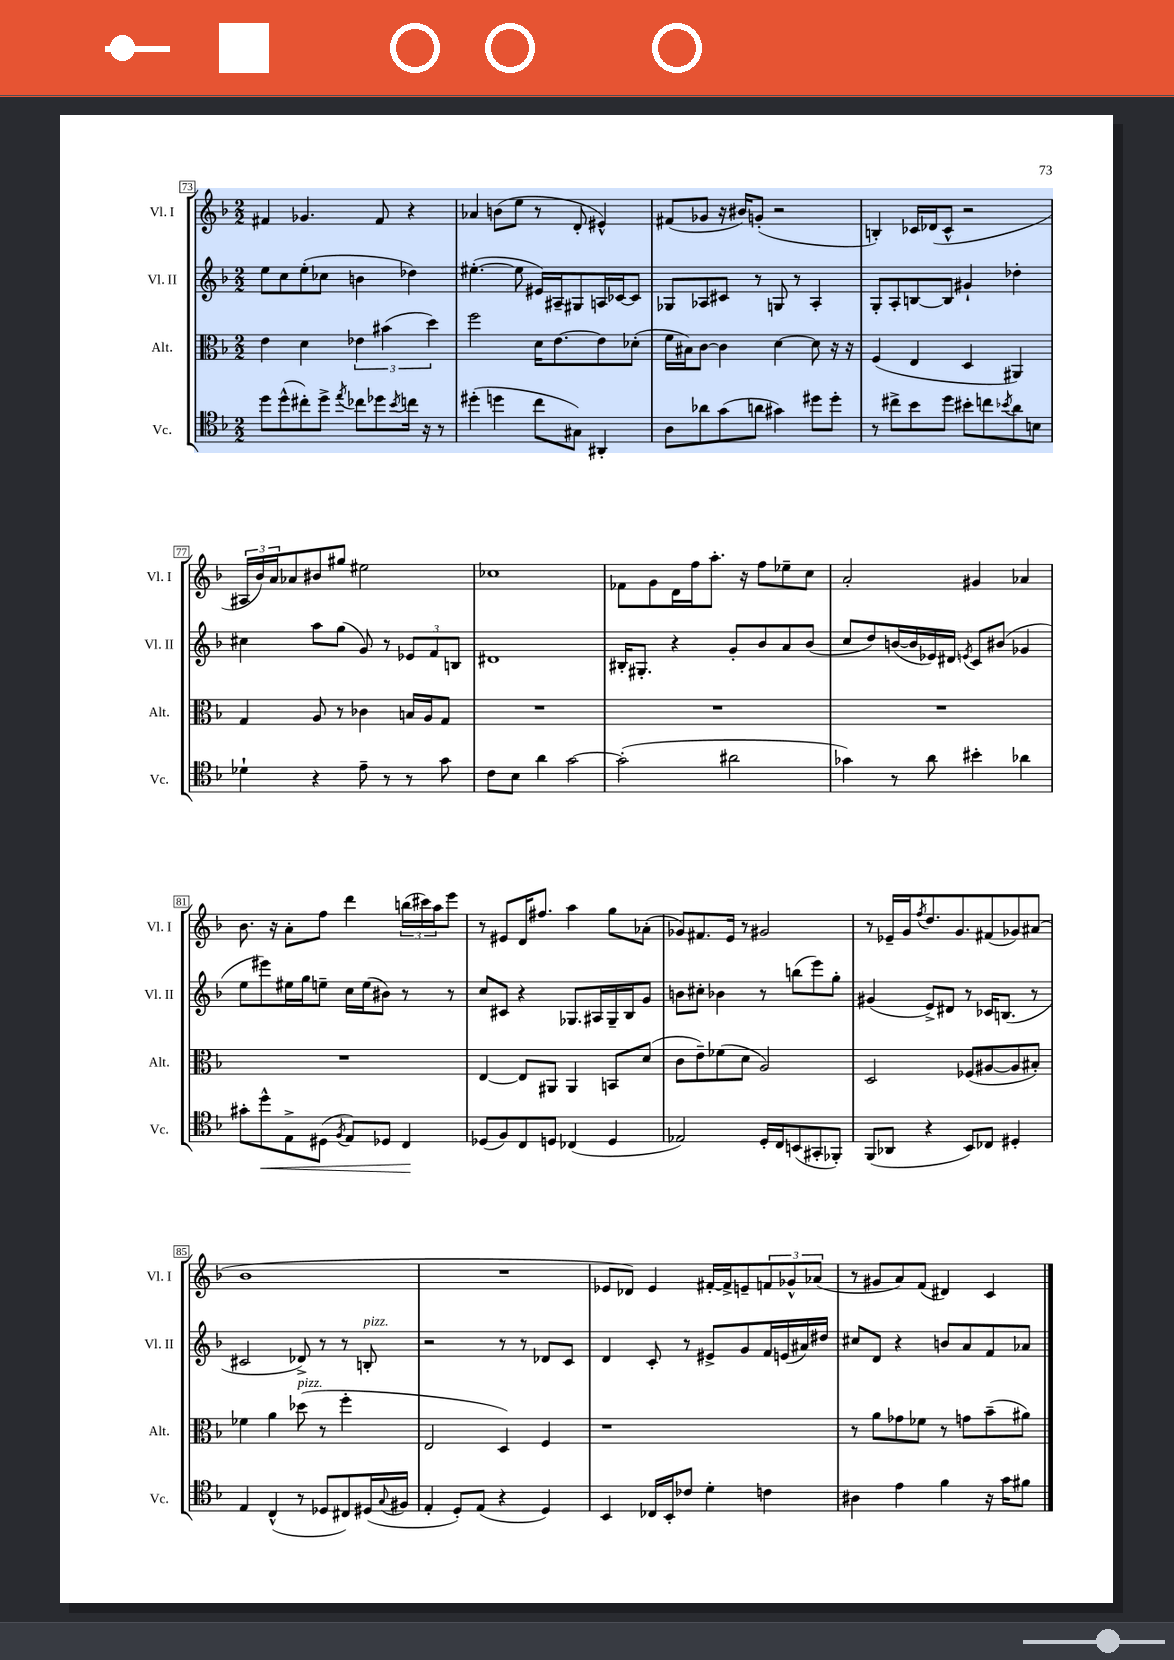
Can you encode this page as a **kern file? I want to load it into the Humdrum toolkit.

**kern	**kern	**kern	**kern
*staff4	*staff3	*staff2	*staff1
*clefC4	*clefC3	*clefG2	*clefG2
*k[b-]	*k[b-]	*k[b-]	*k[b-]
*M2/2	*M2/2	*M2/2	*M2/2
8dd	4e	8ee	4f#
(8dd^^	.	8cc	.
8cc#')	4d	(8ee'	4.g-
8dd^	.	8cc-	.
8qee	.	.	.
8cc-	6e-	4b	.
8dd-	.	.	8f#
.	(6b#	.	.
8qb-	.	.	.
16cc	.	4dd-)	4r
16r	.	.	.
.	6dd)	.	.
8r	.	.	.
=	=	=	=
(4dd#'	2ff	([4.ee#'	4a-
4dd	.	.	(8b
.	.	8ee#]	8ee
8cc	16d	16e#)	8r
.	[8.e	16A#~	.
8G#)	.	8G#	8d'
4AA#'	8e]	16A	4e#^^)
.	.	[16c-	.
.	(8d-'	8c-]	.
=	=	=	=
8A	16f	8G-	(8f#
.	16B#)	.	.
8a-	[8c	8A-	8g-
(8g	4c]	8c#	16r
.	.	.	16b#)
8a	.	8r	(8g'
4g#)	[4d	8G	2r
.	.	8r	.
8dd#	8d]	4A-'	.
8dd#'	16r	.	.
.	16r	.	.
=	=	=	=
8r	(4F	8G'	4B')
8cc#^	.	8A'	.
8b-	4E	[8B	16c-
.	.	.	(16d-
8dd	.	8B]	8c-^^
8b#'	4D	4g#`	2r
8cc	.	.	.
8qb-	.	.	.
8a	4AA#)	4dd-'	.
8B	.	.	.
=	=	=	=
4d-`	4G	4cc#	24A#
.	.	.	24b-)
.	.	.	24a
.	.	.	8a-
4r	8A	8aa	8b#
.	8r	(8gg	8gg#
8e~	4c-	8g)	2ee#
8r	.	8r	.
8r	16B	12e-	.
.	16A	.	.
.	.	12f	.
8g	8G	.	.
.	.	12B	.
=	=	=	=
8c	1r	1d#	1cc-
8B-	.	.	.
4a	.	.	.
[2g	.	.	.
=	=	=	=
(2g']	1r	16B#'	8f-
.	.	8.G#'	.
.	.	.	8g
.	.	4r	16d
.	.	.	16ff
.	.	.	8.aa'
2a#	.	8g'	.
.	.	.	16r
.	.	8b-	8ff
.	.	8a	8ee-~
.	.	(8b-	8cc
=	=	=	=
4g-)	1r	8cc	2a'
.	.	8dd)	.
8r	.	([16b	.
.	.	16b]	.
8a	.	16e-)	.
.	.	16d#	.
.	.	8qe	.
4b#'	.	8c	4g#
.	.	(8b#	.
4a-	.	4g-	4a-
=	=	=	=
8g#'	1r	8ee	8.b-
8dd^^	.	8eee#)	.
.	.	.	16r
8E^	.	16ee#	8a'
.	.	16gg	.
(8D#	.	8ee~	8ff
8qF	.	.	.
8E)	.	16cc	4ddd
.	.	(16ee	.
8D-	.	8b#)	.
4C	.	8r	(24bb
.	.	.	24ccc#)
.	.	.	24aa
.	.	8r	8eee
=	=	=	=
(8D-	[4E	8cc	8r
8F)	.	8c#	8e#
8C	8E]	4r	16d
.	.	.	8.ff#
8D	8AA#	.	.
(4C-	4AA#	8.G-	4aa
.	.	16A#	.
4D	8BB	16G-~	8gg
.	.	16B-	.
.	(8d	8g	(8a-'
=	=	=	=
2E-)	8c	8b	8g-)
.	8e~)	8cc#'	8.f#
.	(8f-	4b-	.
.	.	.	16e
.	8d	.	8r
16D'	2A)	8r	2g#
16C	.	.	.
(8BB	.	(8bb	.
8GG#'	.	8eee)	.
8FF-')	.	8gg'	.
=	=	=	=
(8FF	2D	(4g#	8r
8AA-	.	.	16e-~
.	.	.	16g
.	.	.	8qff
4r	.	8e^)	8.dd
.	.	8d#	.
.	.	.	8.g
8BB-)	(8F-	8r	.
8C-	[8A#	16c-	(8f#
.	.	(8.B	.
4D#'	8A#]	.	8g-)
.	8B#')	8r	(8a#
=	=	=	=
4E	4f-	2c#	1b-
(4C^^	4a	.	.
8r	(8dd-	8d-^)	.
8D-	8r	8r	.
8C#)	4ff'	8r	.
(16D#	.	8B'	.
8qqG	.	.	.
16F#	.	.	.
=	=	=	=
4E'	2E	2r	1r
8D')	.	.	.
(8E	.	.	.
4r	4D)	8r	.
.	.	8r	.
4D)	4F	8d-	.
.	.	8c	.
=	=	=	=
4BB-	1r	4d	8e-
.	.	.	8d-)
16C-	.	8c'	4e-
16BB-'	.	.	.
8c-	.	8r	.
4d'	.	8e#^	[16f#'
.	.	.	16f#^]
.	.	8g	8e~
4c	.	16f	12f
.	.	(16e	.
.	.	.	12g-^^
.	.	16a#)	.
.	.	.	(12a-
.	.	16dd#	.
=	=	=	=
4A#	8r	8cc#	8r
.	8a	8d	8g#
4e	8g-	4r	8a)
.	8f-	.	(8f
4f	8r	8b	4d#)
.	8g	8a	.
16r	(8b-~	8f	4c
16g	.	.	.
8f#	8a#)	8a-	.
==	==	==	==
*-	*-	*-	*-
